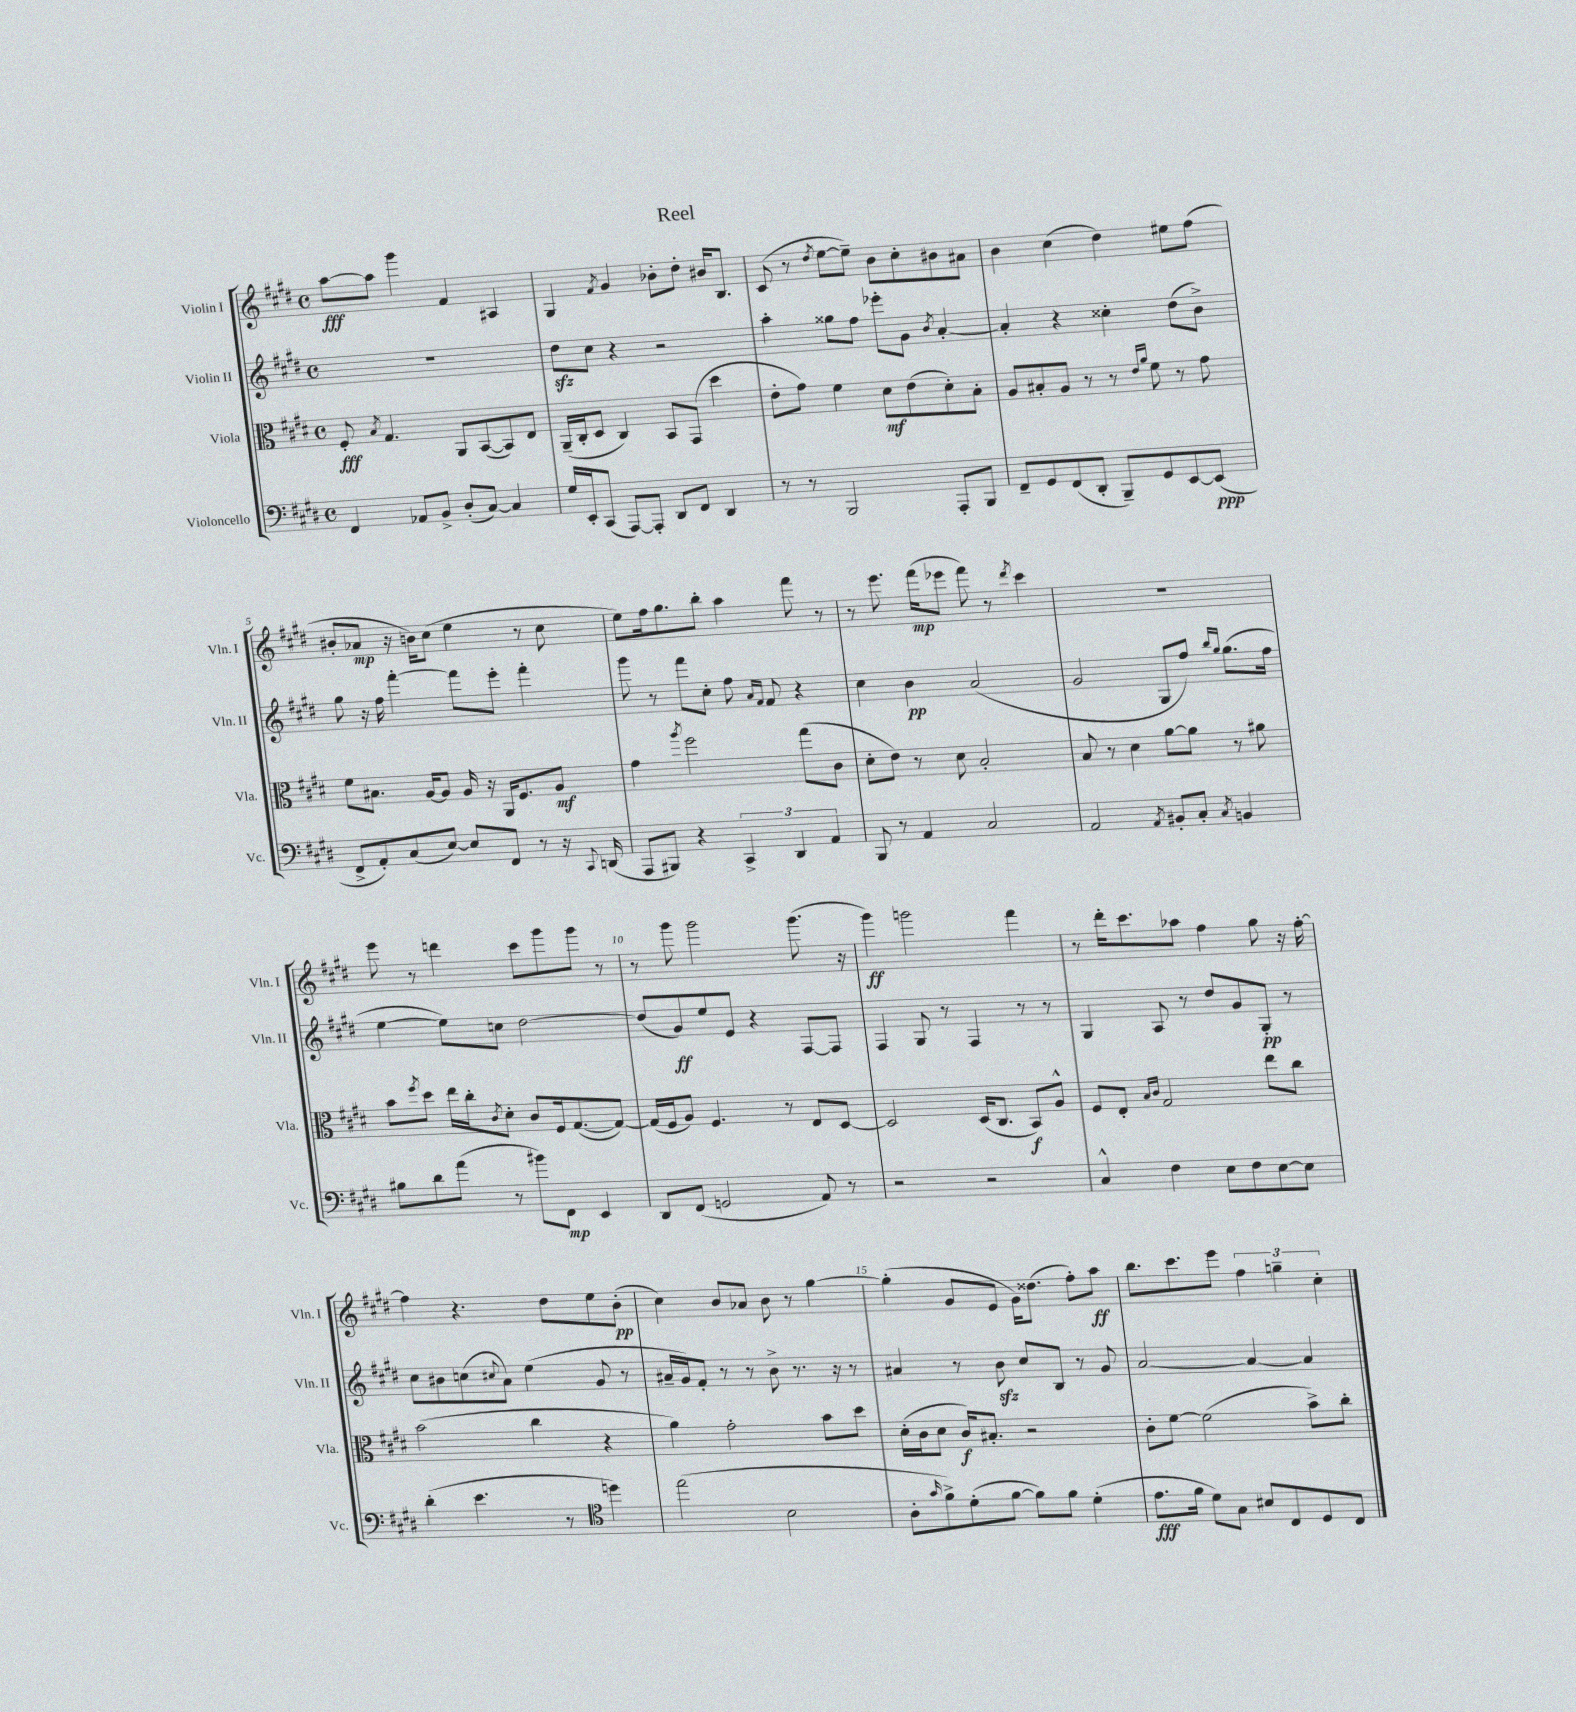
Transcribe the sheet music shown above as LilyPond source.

\header { title = "Reel" }
<<
\new StaffGroup <<
\new Staff = "s0" \with { instrumentName = "Violin I" shortInstrumentName = "Vln. I" } {
    \clef treble \key e \major \defaultTimeSignature \time 4/4
    a''8~\fff a''8 gis'''4 fis'4 ais4 |
    gis4 \acciaccatura { fis'8 } gis'4 bes'8-. dis''8-. bis'16 b8. |
    cis'8( r8 \acciaccatura { dis''8 } e''8~ e''8--) b'8 cis''8-. bis'8 ais'8 |
    b'4 cis''4( dis''4) eis''8 fis''8( |
    bis'8-. aes'8\mp r16 b'16) cis''8( e''4 r8 cis''8 |
    e''8) fis''16 gis''8. b''8-. a''4 fis'''8 r8 |
    r8 e'''8. fis'''16\mp( ees'''8 fis'''8) r8 \acciaccatura { dis'''8 } cis'''4 |
    R1 |
    e'''8 r8 d'''4 cis'''8 gis'''8 gis'''8 r8 |
    r8 gis'''8 gis'''2 gis'''8.( r16 |
    gis'''4\ff) g'''2 fis'''4 |
    r8 dis'''16-. cis'''8. aes''8 fis''4 gis''8 r16 fis''16~-. |
    fis''4 r4. dis''8 e''8 b'8-.\pp( |
    cis''4) b'8 aes'8 b'8 r8 gis''4~ |
    gis''4-.( gis'8 e'8 gis'16) disis''8.( fis''8-.) a''8\ff |
    b''8. cis'''8. e'''8 \tuplet 3/2 { fis''4 g''4-- cis''4-. } \bar "|." |
}
\new Staff = "s1" \with { instrumentName = "Violin II" shortInstrumentName = "Vln. II" } {
    \clef treble \key e \major \defaultTimeSignature \time 4/4
    R1 |
    dis''8\sfz cis''8 r4 r2 |
    a''4-. gisis''8 fis''8 ees'''8-. gis'8 \acciaccatura { b'8 } a'4~-. |
    a'4-. r4 cisis''4-. dis''8( b'8->) |
    gis''8 r16 fis''16 fis'''4~-. fis'''8 e'''8-. fis'''4-. |
    gis'''8 r8 fis'''8 cis''8-. fis''8 \grace { a'16 fis'16 } fis'8 r4 |
    cis''4 b'4\pp a'2( |
    gis'2 gis8 fis''8) \grace { b''16 gis''16 } gis''8.( fis''16 |
    e''4~ e''8) c''8 dis''2~ |
    dis''8( gis'8\ff) e''8 e'8 r4 fis8~ fis8 |
    fis4 gis8 r8 fis4 r8 r8 |
    gis4 a8 r8 dis''8 gis'8 gis8-.\pp r8 |
    cis''8 bis'8 c''8( \appoggiatura { cis''8 } a'8) e''4( gis'8 r8 |
    ais'16-- gis'16) fis'8-. r8 r8 b'8-> r8. r16 r8 |
    ais'4 r8 b'8\sfz cis''8 b8 r8 gis'8 |
    a'2~ a'4~ a'4 \bar "|." |
}
\new Staff = "s2" \with { instrumentName = "Viola" shortInstrumentName = "Vla." } {
    \clef alto \key e \major \defaultTimeSignature \time 4/4
    fis8-.\fff \acciaccatura { b8 } gis4. a,8 b,8~( b,8) e8 |
    a,16--( cis16-. dis8 cis4) b,8 gis,8( dis''4 |
    e'8-. gis'8) fis'4 dis'8\mf e'8( dis'8-.) b8-. |
    a8 bis8-. a8 r8 r8 \grace { e'16 a'16 } fis'8 r8 gis'8 |
    fis'8 bis8. a16~ a8 a16 r16 a,16 fis8. a8\mf |
    gis'4 \acciaccatura { a''8 } fis''2 gis''8( cis'8 |
    dis'8-. e'8) r8 dis'8 b2-. |
    b8 r8 dis'4 a'8~ a'8 r8 ais'8 |
    b'8 \acciaccatura { fis''8 } dis''8 e''16 cis''16-. \acciaccatura { cis'8 } dis'8-. cis'8 fis16 gis8.~( gis8~) |
    gis16( fis16 a8) fis4. r8 e8 dis8~ |
    dis2 dis16( cis8. b,8\f) a8-^ |
    fis8 e8-. \grace { b16 cis'16 } gis2 e''8 cis''8 |
    b'2( cis''4 r4 |
    a'4) gis'2-. b'8 dis''8 |
    dis'16-.( cis'16 dis'8 cis'16\f) bis8.-. r2 |
    cis'8-. fis'8~ fis'2( b'8->) cis''8-. \bar "|." |
}
\new Staff = "s3" \with { instrumentName = "Violoncello" shortInstrumentName = "Vc." } {
    \clef bass \key e \major \defaultTimeSignature \time 4/4
    fis,4 aes,8 b,8-> dis8-.( cis8~) cis4 |
    gis16 e,16-. cis,8( a,,8~) a,,8-. dis,8 fis,8 dis,4 |
    r8 r8 b,,2 a,,8-. b,,8 |
    fis,8-- gis,8 fis,8( dis,8-. b,,8--) gis,8 e,8~ e,8\ppp( |
    fis,8-> a,8-.) cis8( e8~) e8 fis,8 r8 r16 \appoggiatura { cis,8 } d,16( |
    a,,8 bis,,8) r4 \tuplet 3/2 { cis,4-> dis,4 a,4 } |
    b,,8 r8 a,4 cis2 |
    a,2 \acciaccatura { a,8 } bis,8-. cis8-. \acciaccatura { cis8 } b,4 |
    bis8 dis'8 a'8( r8 bis'8) fis,8\mp e,4 |
    dis,8 fis,8( g,2 a,8) r8 |
    r2 r2 |
    cis4-^ fis4 e8 fis8 e8~ e8 |
    dis'4-.( e'4. r8 \clef tenor d''4) |
    e''2( b2 |
    a8-. \grace { gis'16 } fis'8->) dis'8-.( fis'8~ fis'8) fis'8 dis'4-.( |
    e'8.\fff fis'16 dis'8) gis8 bis8 cis8 dis8 cis8 \bar "|." |
}
>>
>>
\layout { \context { \Score \override BarNumber.break-visibility = ##(#f #t #t) barNumberVisibility = #(every-nth-bar-number-visible 5) } }
